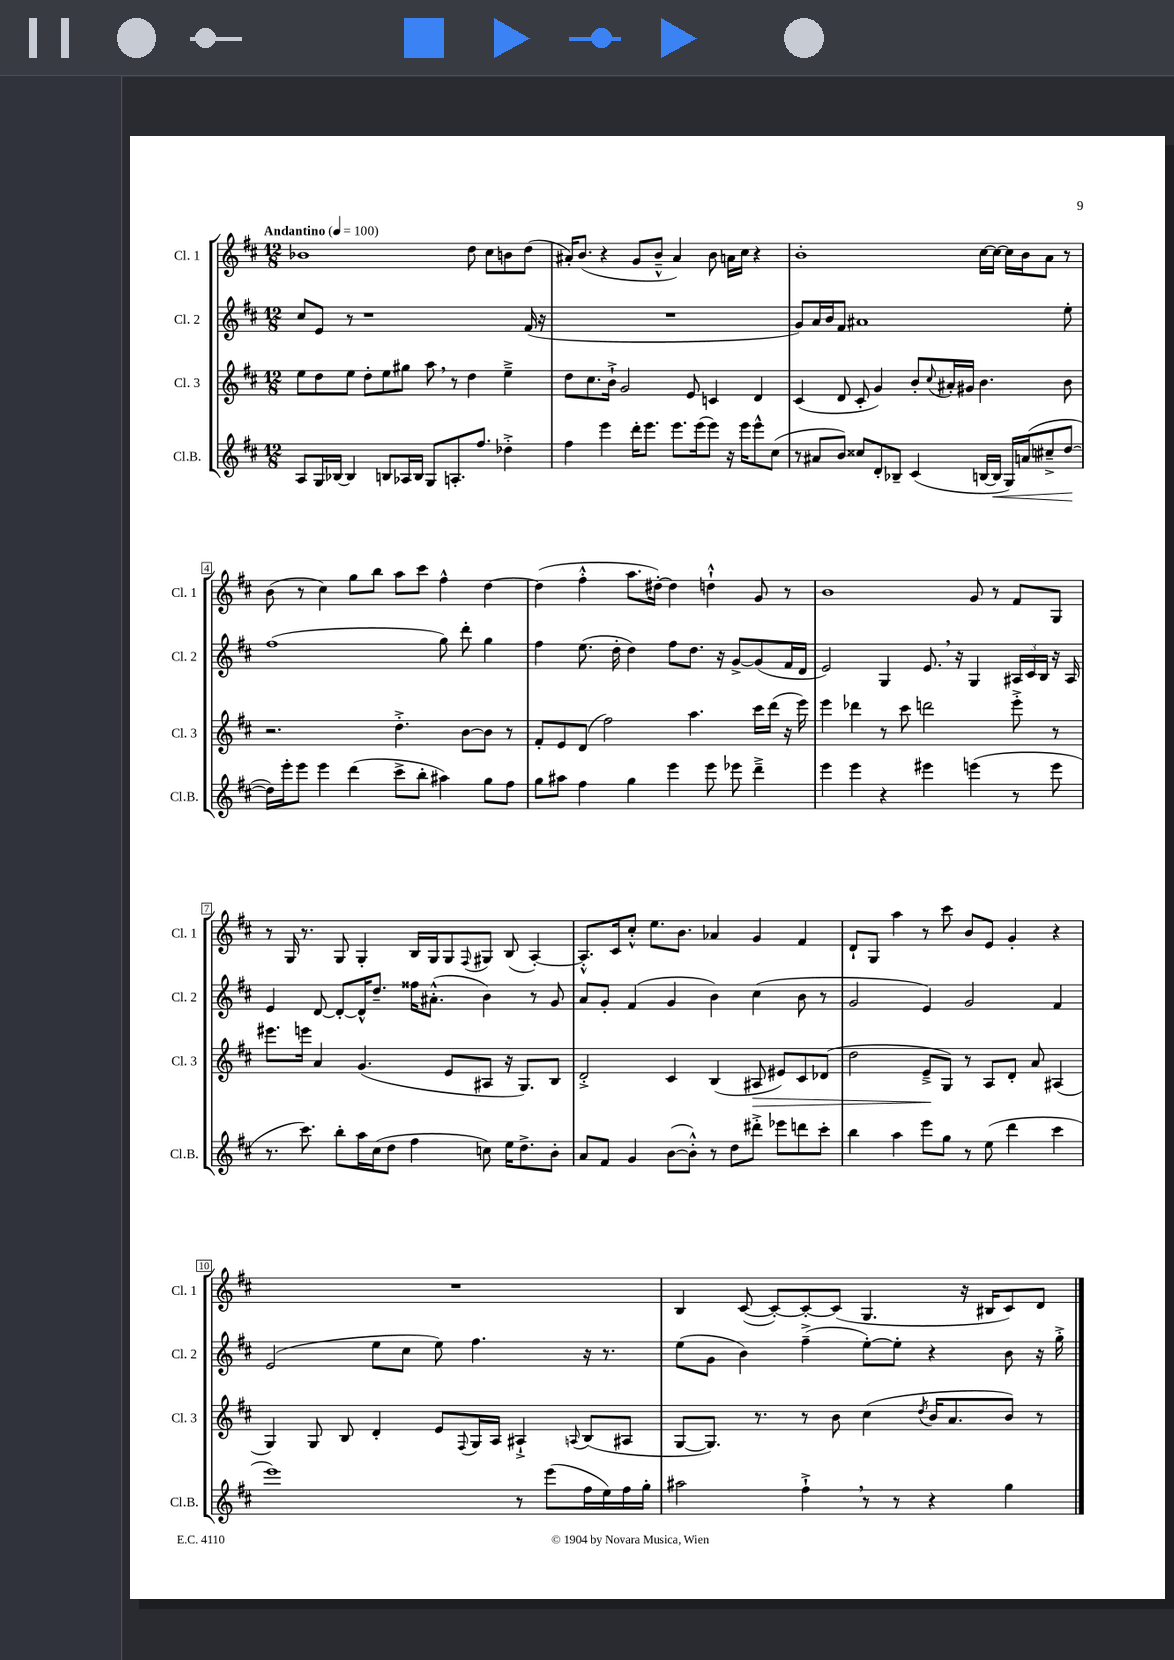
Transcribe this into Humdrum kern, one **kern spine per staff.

**kern	**dynam	**kern	**dynam	**kern	**kern
*part4	*part4	*part3	*part3	*part2	*part1
*staff4	*staff4	*staff3	*staff3	*staff2	*staff1
*I"Cl.B.	*	*I"Cl. 3	*	*I"Cl. 2	*I"Cl. 1
*I'Cl.B.	*	*I'Cl. 3	*	*I'Cl. 2	*I'Cl. 1
*clefG2	*	*clefG2	*	*clefG2	*clefG2
*k[f#c#]	*	*k[f#c#]	*	*k[f#c#]	*k[f#c#]
*M12/8	*	*M12/8	*	*M12/8	*M12/8
*MM100	*	*MM100	*	*MM100	*MM100
=1	=1	=1	=1	=1	=1
!	!	!	!	!	!LO:TX:a:B:t=Andantino
8A/L	.	8ee\L	.	8cc#/L	1b-X
16G/L	.	8dd\	.	8e/J	.
[16B-X/JJ	.	.	.	.	.
4B-/]	.	8ee\J	.	8r	.
.	.	8dd'\L	.	1r	.
8Bn/L	.	8ee\	.	.	.
16A-X/L	.	8gg#X\J	.	.	.
16B/JJ	.	.	.	.	.
8G/L	.	8aa,\	.	.	.
8.An'/	.	8r	.	.	.
.	.	4dd\	.	.	8dd\
8.ff#/J	.	.	.	.	.
.	.	.	.	.	8cc#\L
4dd-X'^\	.	4ee~^\	.	.	8bn\
.	.	.	.	(16f#/	(8dd\J
.	.	.	.	16r	.
=2	=2	=2	=2	=2	=2
4ff#\	.	8dd\L	.	1.r	16a#X'/KL)
.	.	.	.	.	(8.b/J
.	.	8.cc#\	.	.	.
4eee\	.	.	.	.	4r
.	.	16b`^\Jk	.	.	.
.	.	2g/	.	.	.
16ddd'\KL	.	.	.	.	8g/L
8.eee\J	.	.	.	.	.
.	.	.	.	.	8b~^^/J
8.eee\L	.	.	.	.	4a#/)
.	.	8e/	.	.	.
(16eee\k	.	.	.	.	.
8eee\J)	.	4cn/	.	.	8b\
16r	.	.	.	.	16an\LL
16eee\KL	.	.	.	.	16cc#\JJ
8eee^^\	.	4d/	.	.	4r
(8cc#\J	.	.	.	.	.
=3	=3	=3	=3	=3	=3
8r	.	(4c#/	.	8g/L)	1b'
8a#X/L	.	.	.	16a/L	.
.	.	.	.	16b/J	.
8b/J)	.	8d/	.	8f#/J	.
8cc##X/L	.	8c#'/	.	1a#X	.
8d'/	.	4g/)	.	.	.
8B-X~/J	.	.	.	.	.
(4c#/	.	8b'/L	.	.	.
.	.	8qqcc#/	.	.	.
.	.	16a#X'/L	.	.	.
.	.	16g#X/JJ	.	.	.
[16Bn/LL	.	4.b\	.	.	[16cc#\LL
!	!LO:HP:b	!	!	!	!
16B/JJ]	<	.	.	.	16cc#\JJ_
16G/LL)	.	.	.	.	16cc#\LL]
(16an/J	.	.	.	.	16b\J
8cc#X~^/	.	.	.	.	8a\J
[8dd/J	.	8b\	.	8ee'\	8r
.	[	.	.	.	.
!!LO:LB:g=z
=4	=4	=4	=4	=4	=4
16dd\LL])	.	2.r	.	(1ff#	(8b\
16eee'\J	.	.	.	.	.
8eee\J	.	.	.	.	8r
4eee\	.	.	.	.	4cc#\)
(4ddd\	.	.	.	.	8gg\L
.	.	.	.	.	8bb\J
8ccc#^\L	.	4.dd'^\	.	.	8aa\L
8bb'\J	.	.	.	.	8ccc#\J
4aa#X\)	.	.	.	8gg\)	4ff#^^\
.	.	[8b\L	.	8ddd'\	.
8gg\L	.	8b\J]	.	4gg\	[4dd\
8ff#\J	.	8r	.	.	.
=5	=5	=5	=5	=5	=5
8gg\L	.	8f#'/L	.	4ff#\	(4dd\]
8aa#X\J	.	8e/	.	.	.
4ff#\	.	(8d/J	.	(8.ee\	4ff#'^^\
.	.	2ff#\)	.	.	.
.	.	.	.	16dd'\	.
4gg\	.	.	.	4dd\)	8.aa\L
.	.	.	.	.	[16dd#X'\Jk)
4eee\	.	.	.	8ff#\L	4dd#\]
.	.	4.aa\	.	8.dd\J	.
8eee\	.	.	.	.	4ddn`^^\
.	.	.	.	16r	.
8eee-X\	.	.	.	[8g^/L	.
4ddd~^\	.	16ccc#\LL	.	(8g/]	8g/
.	.	(16ddd\JJ	.	.	.
.	.	16r	.	16f#/L	8r
.	.	16eee\)	.	16d/JJ	.
=6	=6	=6	=6	=6	=6
4eee\	.	4eee\	.	2e/)	1b
4eee\	.	4ddd-X\	.	.	.
4r	.	8r	.	4G/	.
.	.	8ccc#\	.	.	.
4eee#X\	.	2dddn\	.	8.e,/	.
.	.	.	.	16r	.
(4eeen\	.	.	.	4G/	8g/
.	.	.	.	.	8r
8r	.	8eee'^\	.	24A#X/LL	8f#/L
.	.	.	.	24c#/	.
.	.	.	.	24B/JJ	.
8eee\	.	8r	.	16r	8G/J
.	.	.	.	16A#/	.
!!LO:LB:g=z
=7	=7	=7	=7	=7	=7
8.r	.	8.eee#X\L	.	4e/	8r
.	.	.	.	.	16G/
8.ccc#\)	.	16eeen\Jk	.	.	8.r
.	.	4a/	.	[8d/	.
8bb'\L	.	.	.	8d'/L_	8G/
16aa\L	.	(4.g/	.	16d^^/K]	4G'/
(16cc#\J	.	.	.	8.dd~/J	.
8dd\J	.	.	.	.	.
4ff#\	.	.	.	16ff##X\KL	16B/LL
.	.	.	.	(8.a#X'^^\J	16G/J
.	.	8e/L	.	.	8G/
.	.	.	.	.	8qqF#/
8ccn\)	.	8A#X/J	.	4b\)	8G#X/J
16ee\KL	.	16r	.	.	(8B/
8.dd^\	.	8.G/L)	.	.	.
.	.	.	.	8r	[4A'/)
8b'\J	.	8B/J	.	8g/	.
=8	=8	=8	=8	=8	=8
8a/L	.	2d'^/	.	8a/L	8.A'^^/L]
8f#/J	.	.	.	8g'/J	.
.	.	.	.	.	16c#/k
4g/	.	.	.	(4f#/	8cc#'^^/J
.	.	.	.	.	8.ee\L
([8b\L	.	4c#/	.	4g/	.
.	.	.	.	.	8.b\J
8b'^^\J])	.	.	.	.	.
8r	.	(4B/	.	4b\)	4a-X/
8dd\L	.	.	.	.	.
!	!	!	!LO:HP:b	!	!
8ddd#X'^\J	.	8A#X/	>	(4cc#\	4g/
8eee-X\L	.	8e#X/L)	.	.	.
8dddn\	.	8c#/	.	8b\	4f#/
8ccc#'\J	.	(8d-X/J	.	8r	.
=9	=9	=9	=9	=9	=9
4bb\	.	2dd\	.	2g/	8d`/L
.	.	.	.	.	8G/J
4aa\	.	.	.	.	4aa\
8eee\L	.	8e~^/L	.	4e/)	8r
8gg\J	.	8G/J)	]	.	8ccc#\
8r	.	8r	.	2g/	8b/L
(8ee\	.	8A/L	.	.	8e/J
4ddd\	.	8d'/J	.	.	4g'/
.	.	8a/	.	.	.
4ccc#\	.	(4A#X/	.	4f#/	4r
!!LO:LB:g=z
=10	=10	=10	=10	=10	=10
1eee)	.	4G/)	.	(2e/	1.r
.	.	8G/	.	.	.
.	.	8B/	.	.	.
.	.	4d'/	.	8ee\L	.
.	.	.	.	8cc#\J	.
.	.	8e/L	.	8ee\)	.
.	.	8qqF#/	.	.	.
.	.	16G/L	.	4.ff#\	.
.	.	16A/JJ	.	.	.
8r	.	4A#X`^/	.	.	.
(8eee\L	.	.	.	.	.
.	.	8qqAn/	.	.	.
16ff#\L	.	(8B/L	.	16r	.
16ee\)	.	.	.	8.r	.
16ff#\	.	8A#X/J	.	.	.
16gg'\JJ	.	.	.	.	.
=11	=11	=11	=11	=11	=11
2aa#X\	.	[8G/L	.	(8ee\L	4B/
.	.	8.G/J])	.	8g\J	.
.	.	.	.	4b\)	([8c#/
.	.	8.r	.	.	.
.	.	.	.	.	8c#'/L_)
4ff#`^,\	.	8r	.	(4ff#~^\	8c#'/_
.	.	8b\	.	.	(8c#/J]
8r	.	(4cc#\	.	[8ee'\L)	4.G/
8r	.	.	.	8ee'\J]	.
.	.	8qdd/	.	.	.
4r	.	16b/KL	.	4r	.
.	.	8.a/	.	.	.
.	.	.	.	.	16r
.	.	.	.	.	16B#X/KL
4gg\	.	8b/J)	.	8b\	8c#/)
.	.	8r	.	16r	8d/J
.	.	.	.	16gg'^\	.
==	==	==	==	==	==
*-	*-	*-	*-	*-	*-
